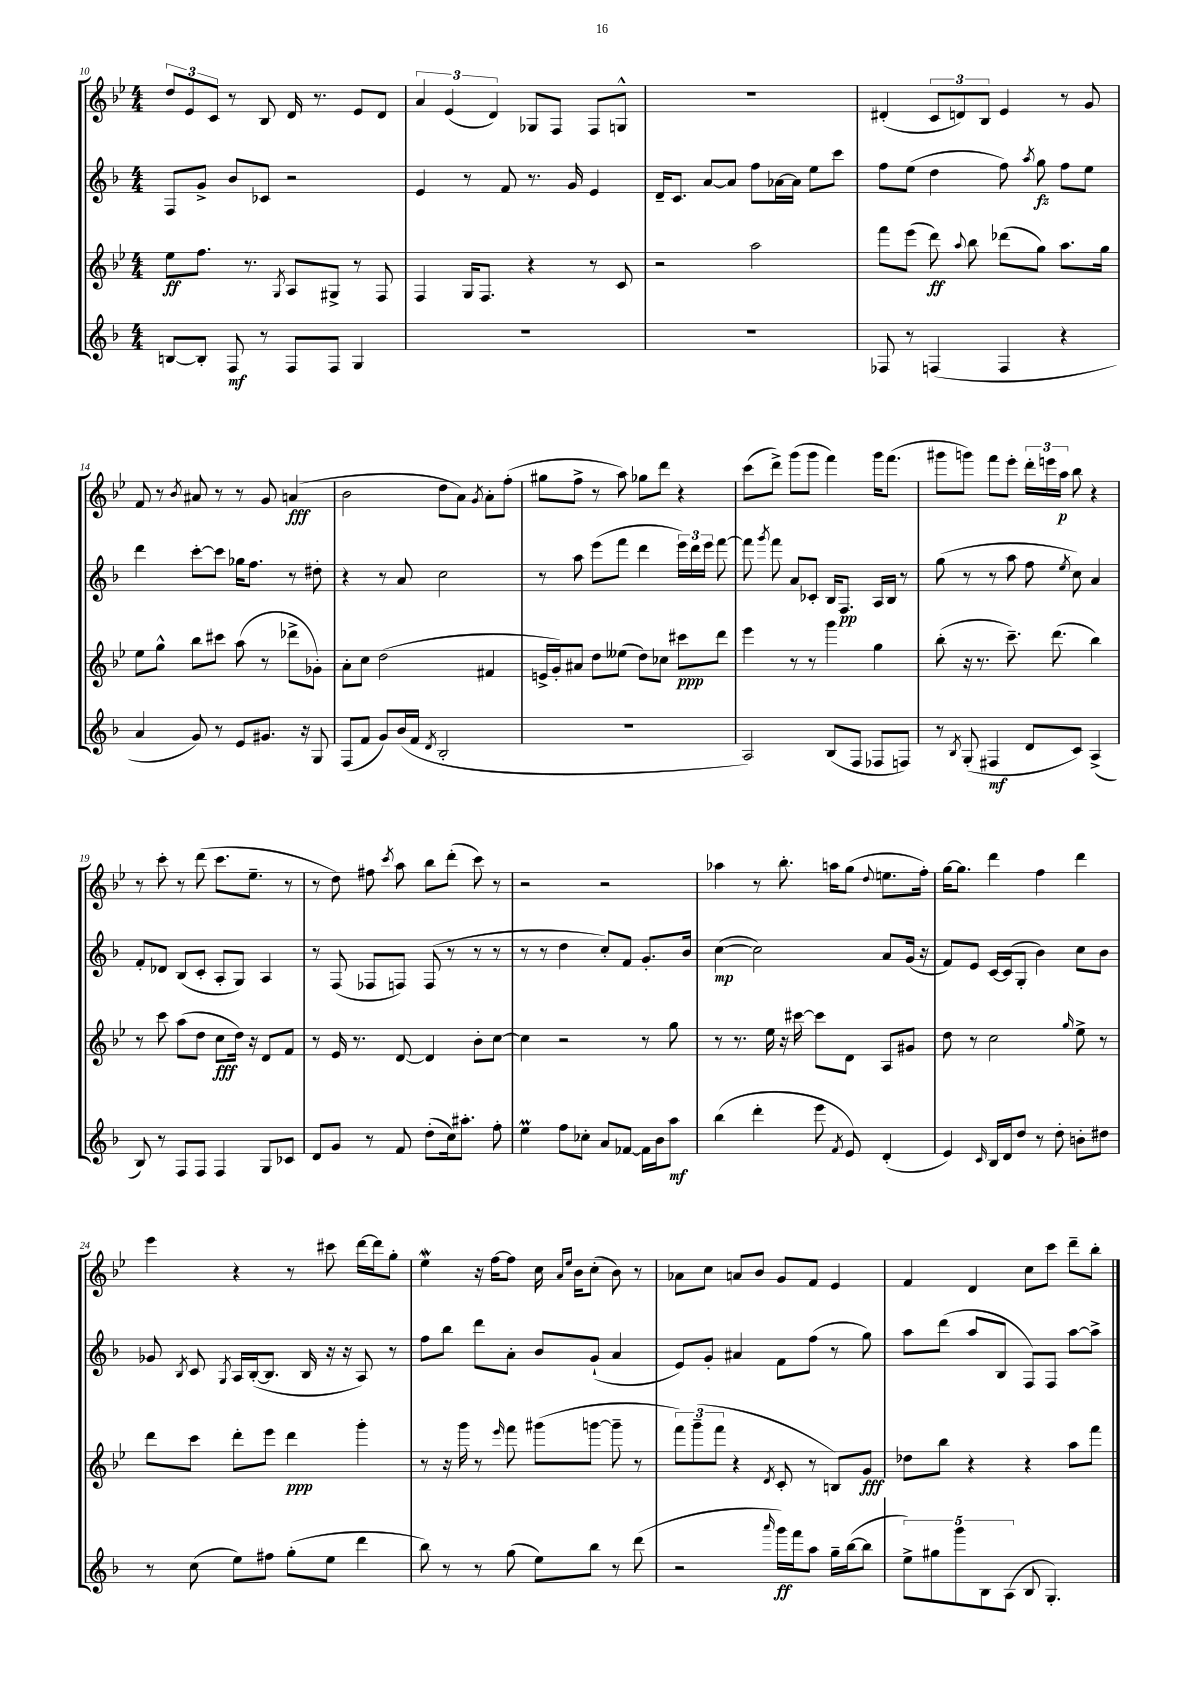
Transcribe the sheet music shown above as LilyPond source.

<<
\new StaffGroup <<
\new Staff = "s0" {
    \clef treble \key bes \major \numericTimeSignature \time 4/4
    \autoBeamOff \tuplet 3/2 { d''8[ ees'8 c'8] } r8 bes8 d'16 r8. ees'8[ d'8] |
    \tuplet 3/2 { a'4 ees'4( d'4) } ges8[ f8] f8[ g8]-^ |
    R1 |
    dis'4-.( \tuplet 3/2 { c'8[ d'8) bes8] } ees'4 r8 g'8 |
    f'8 r8 \acciaccatura { bes'8 } ais'8 r8 r8 g'8 a'4\fff( |
    bes'2 d''8[ a'8]) \acciaccatura { g'8 } a'8[-. f''8]-.( |
    gis''8[ f''8]-> r8 a''8) ges''8[ d'''8] r4 |
    c'''8[( d'''8]->) g'''8[( g'''8] f'''4) g'''16[ f'''8.]( |
    gis'''8[ g'''8]) f'''8[ ees'''8]-. \tuplet 3/2 { d'''16[-. e'''16 a''16]\p } bes''8 r4 |
    r8 c'''8-. r8 d'''8( c'''8.[ ees''8.]-- r8 |
    r8 d''8) fis''8 \acciaccatura { c'''8 } a''8 bes''8[ d'''8]-.( c'''8) r8 |
    r2 r2 |
    aes''4 r8 bes''8.-. a''16[ g''8]( \appoggiatura { d''8 } e''8.[ f''16]-.) |
    g''16[~ g''8.] d'''4 f''4 d'''4 |
    ees'''4 r4 r8 cis'''8 d'''16[~ d'''16 g''8]-. |
    ees''4\mordent r16 f''16[~ f''8] c''16 \grace { a'16[ ees''16] } bes'16[ c''8]-.( bes'8) r8 |
    aes'8[ c''8] a'8[ bes'8] g'8[ f'8] ees'4 |
    f'4 d'4 c''8[ c'''8] d'''8[-- bes''8]-. \bar "|." |
}
\new Staff = "s1" {
    \clef treble \key f \major \numericTimeSignature \time 4/4
    \autoBeamOff f8[ g'8]-> bes'8[ ces'8] r2 |
    e'4 r8 f'8 r8. g'16 e'4 |
    d'16[-- c'8.] a'8[~ a'8] f''8[ aes'16~ aes'16] e''8[ c'''8] |
    f''8[ e''8]( d''4 f''8) \acciaccatura { a''8 } g''8\fz f''8[ e''8] |
    d'''4 c'''8[~-. c'''8] ges''16[ f''8.] r8 dis''8-. |
    r4 r8 a'8 c''2 |
    r8 a''8 e'''8[( f'''8] d'''4 \tuplet 3/2 { e'''16[) d'''16 e'''16] } f'''8~ |
    f'''8 \acciaccatura { g'''8 } f'''8 a'8[ ces'8]-. bes16[ f8.]\pp a16[ bes16] r8 |
    g''8( r8 r8 a''8 f''8 \acciaccatura { e''8 } c''8) a'4 |
    f'8[-. des'8] bes8[( c'8]-. a8[-. g8]) a4 |
    r8 f8( fes8[ f8]) f8( r8 r8 r8 |
    r8 r8 d''4 c''8[-.) f'8] g'8.[-. bes'16] |
    c''4~\mp( c''2) a'8[ g'16]( r16 |
    f'8[) e'8] c'16[~ c'16( g8]-. bes'4) c''8[ bes'8] |
    ges'8 \acciaccatura { bes8 } c'8 \acciaccatura { g8 } a16[ bes16~-.( bes8.] bes16 r16 r16 a8) r8 |
    f''8[ bes''8] d'''8[ a'8]-. bes'8[ g'8]-!( a'4 |
    e'8[) g'8]-. ais'4 f'8[ f''8]( r8 g''8) |
    a''8[ d'''8]( a''8[ bes8] f8[) f8] a''8[~ a''8]-> \bar "|." |
}
\new Staff = "s2" {
    \clef treble \key bes \major \numericTimeSignature \time 4/4
    \autoBeamOff ees''8[\ff f''8.] r8. \acciaccatura { g8 } a8[ gis8]-> r8 f8 |
    f4 g16[ f8.] r4 r8 c'8 |
    r2 a''2 |
    f'''8[ ees'''8]( d'''8\ff) \appoggiatura { a''8 } bes''8 des'''8[( g''8]) a''8.[ g''16] |
    ees''8[ g''8]-^ bes''8[ cis'''8] a''8( r8 des'''8[-> ges'8]-.) |
    a'8[-. c''8] d''2( fis'4 |
    e'16[-> g'16-.) ais'8] d''8[ eeses''8]( d''8[) ces''8] cis'''8[\ppp d'''8] |
    ees'''4 r8 r8 g'''4 g''4 |
    bes''8-.( r16 r8. c'''8.--) d'''8.( bes''4) |
    r8 c'''8 a''8[( d''8] c''8[\fff d''16]) r16 d'8[ f'8] |
    r8 ees'16 r8. d'8~ d'4 bes'8[-. c''8]~ |
    c''4 r2 r8 g''8 |
    r8 r8. ees''16 r16 cis'''16~ cis'''8[ d'8] a8[ gis'8] |
    d''8 r8 c''2 \grace { g''16 } ees''8-> r8 |
    d'''8[ c'''8] d'''8[-. ees'''8] d'''4\ppp g'''4-. |
    r8 r16 g'''16 r8 \grace { ees'''16 } f'''8 gis'''8[( g'''8]~ g'''8-- r8 |
    \tuplet 3/2 { f'''8[) g'''8--( f'''8] } r4 \acciaccatura { d'8 } c'8-. r8 b8[) g'8]\fff |
    des''8[ bes''8] r4 r4 a''8[ f'''8] \bar "|." |
}
\new Staff = "s3" {
    \clef treble \key f \major \numericTimeSignature \time 4/4
    \autoBeamOff b8[~ b8]-. f8\mf r8 f8[ f8] g4 |
    R1 |
    R1 |
    fes8 r8 f4( f4 r4 |
    a'4 g'8) r8 e'8[ gis'8.] r16 g8 |
    f8[( f'8] g'8[) bes'16( f'16] \acciaccatura { d'8 } bes2-. |
    R1 |
    a2) bes8[( f8] fes8[ f8]) |
    r8 \acciaccatura { bes8 } g8-.( fis4\mf d'8[ c'8]) a4->( |
    bes8) r8 f8[ f8] f4 g8[ ces'8] |
    d'8[ g'8] r8 f'8 d''8[-.( c''16) ais''8.]-. f''8-. |
    e''4\prall f''8[ ces''8]-. a'8[ fes'8]~ fes'16[ bes'16 a''8]\mf |
    bes''4( d'''4-. e'''8 \acciaccatura { f'8 } e'8) d'4-.( |
    e'4) \grace { c'16 } bes16[ d'16 d''8] r8 d''8-. b'8[-. dis''8] |
    r8 c''8( e''8[) fis''8] g''8[-.( e''8] d'''4 |
    bes''8) r8 r8 g''8( e''8[) bes''8] r8 d'''8( |
    r2 \grace { a'''16 } g'''16[\ff) f'''16 a''8] g''16[-- bes''16~( bes''8] |
    \tuplet 5/4 { e''8[->) gis''8 g'''8 bes8 a8]( } bes8 g4.-.) \bar "|." |
}
>>
>>
\layout { \context { \Score currentBarNumber = #10 } }
